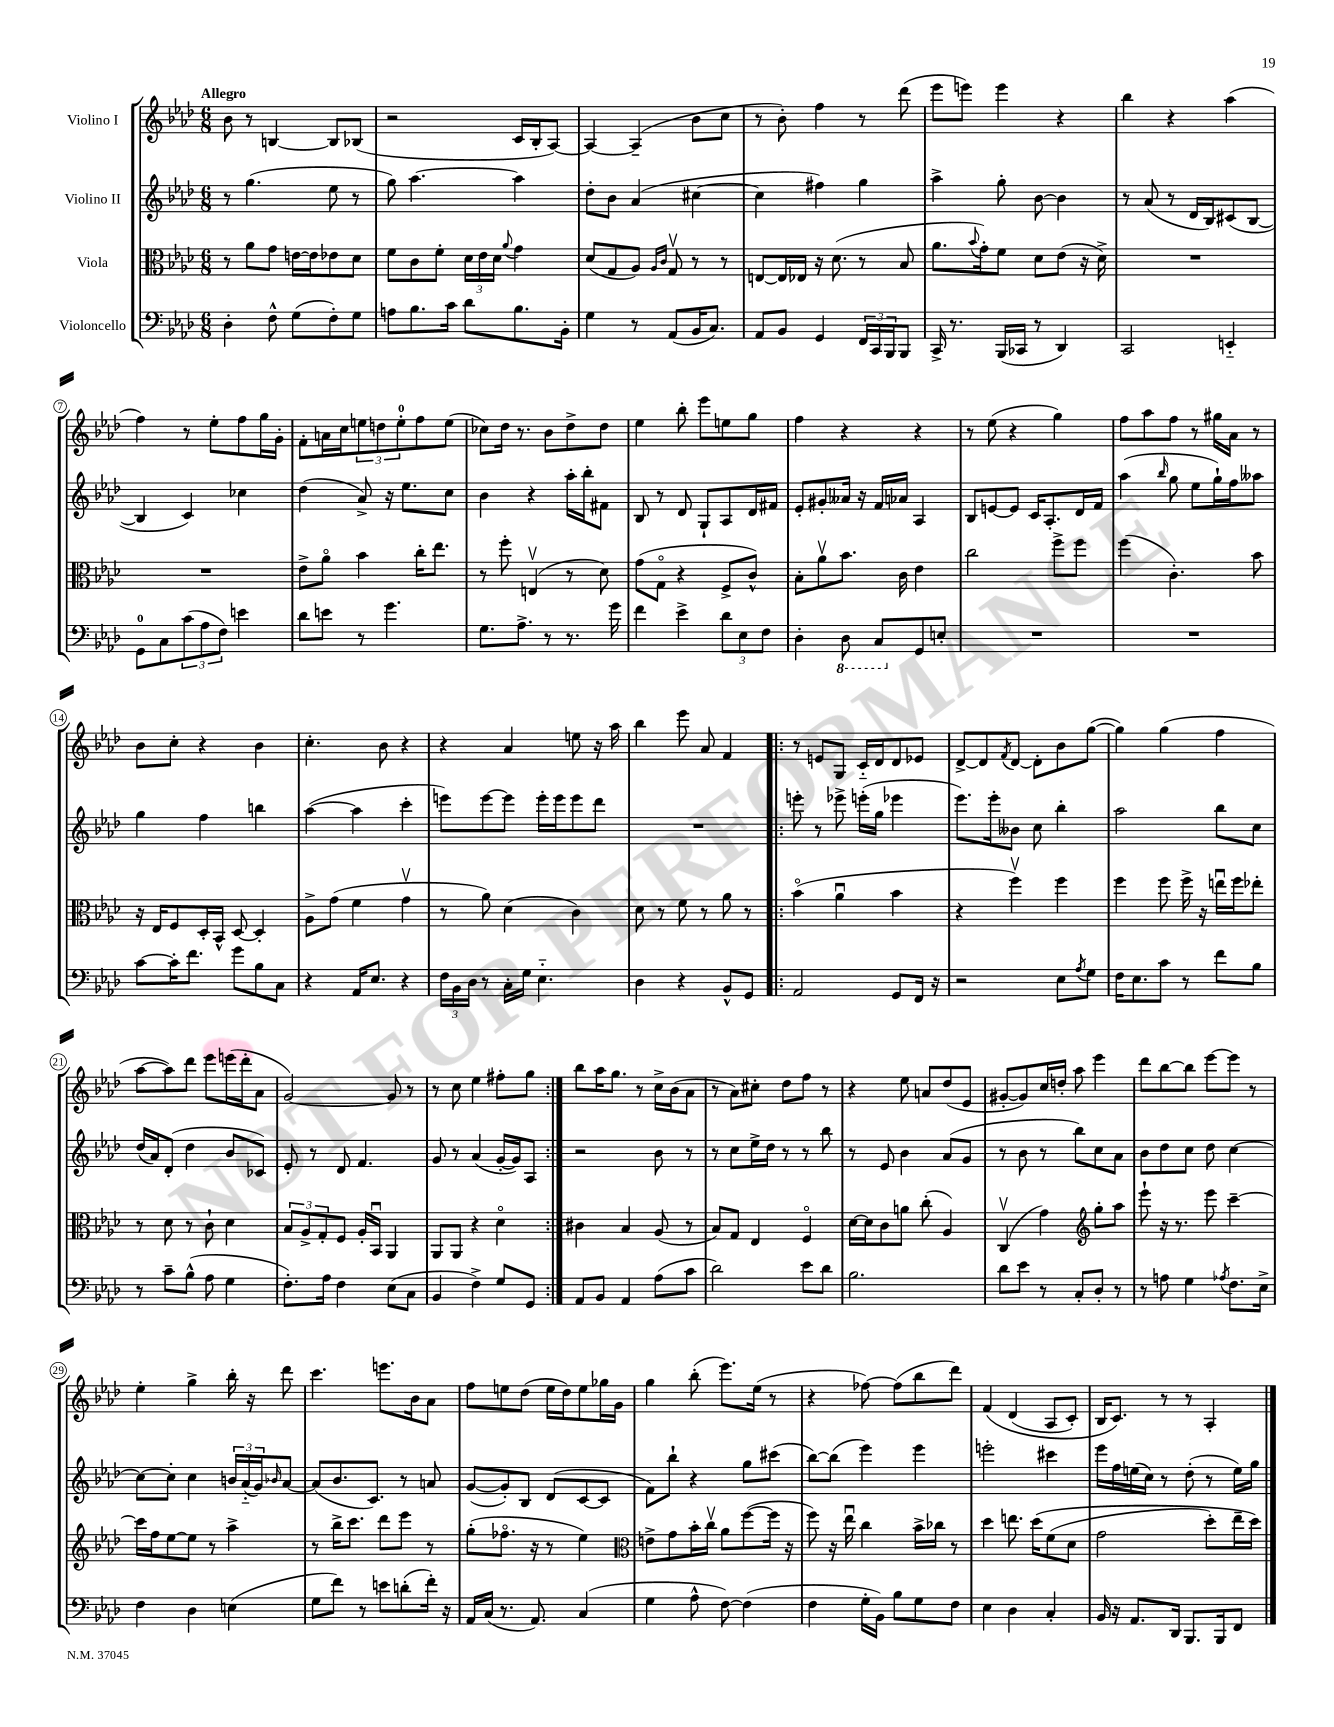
<<
\new StaffGroup <<
\new Staff = "s0" \with { instrumentName = "Violino I" } {
    \clef treble \key aes \major \numericTimeSignature \time 6/8 \tempo "Allegro"
    bes'8 r8 b4~ b8 bes8( |
    r2 c'16 bes16-. aes8~) |
    aes4~ aes4--( bes'8 c''8 |
    r8 bes'8-.) f''4 r8 des'''8( |
    ees'''8 e'''8) e'''4 r4 |
    bes''4 r4 aes''4( |
    f''4) r8 ees''8-. f''8 g''16 g'16-. |
    f'8-. a'16 c''16 \tuplet 3/2 { e''8 d''8 e''8-0-. } f''8 e''8( |
    ces''8) des''16 r8. bes'8 des''8-> des''8 |
    ees''4 bes''8-. ees'''8 e''8 g''8 |
    f''4 r4 r4 |
    r8 ees''8( r4 g''4) |
    f''8 aes''8 f''8 r8 gis''16 aes'16 r8 |
    bes'8 c''8-. r4 bes'4 |
    c''4.-. bes'8 r4 |
    r4 aes'4 e''8 r16 aes''16 |
    bes''4 ees'''8 aes'8 f'4 |
    \repeat volta 2 { r8 e'8 g8 c'16-_ des'16 des'8 ees'8 |
    des'8~-> des'8 \acciaccatura { f'8 } des'8~ des'8-. bes'8 g''8~( |
    g''4) g''4( f''4 |
    aes''8~ aes''8) des'''8 ees'''8 e'''16( des'''16-. aes'8 |
    g'2~) g'8 r8 |
    r8 c''8 ees''4 fis''8-. g''8 | }
    bes''8 aes''16 g''8. r8 c''16-> bes'16( aes'8 |
    r8 aes'8) cis''8-. des''8 f''8 r8 |
    r4 ees''8 a'8 des''8( ees'8 |
    gis'8~-. gis'8) c''16 d''16-. aes''8 ees'''4 |
    des'''8 bes''8~ bes''8 ees'''8~ ees'''8 r8 |
    ees''4-. g''4-> bes''16-. r16 des'''8 |
    c'''4. e'''8. bes'16 aes'8 |
    f''8 e''8 des''8( e''16 des''16) e''8 ges''16 g'16 |
    g''4 bes''8-.( ees'''8.) ees''16( r8 |
    r4 fes''8~) fes''8( bes''8 des'''8) |
    f'4\( des'4( aes8 c'8-.) |
    bes16 c'8.\) r8 r8 aes4-. \bar "|." |
}
\new Staff = "s1" \with { instrumentName = "Violino II" } {
    \clef treble \key aes \major \numericTimeSignature \time 6/8
    r8 g''4.( ees''8 r8 |
    g''8) aes''4.~ aes''4 |
    des''8-. bes'8 aes'4( cis''4~ |
    cis''4 fis''4) g''4 |
    aes''4-> g''8-. bes'8~ bes'4 |
    r8 aes'8( r8 des'16 bes16) cis'8( bes8~ |
    bes4 c'4) ces''4 |
    des''4( aes'8->) r16 ees''8. c''8 |
    bes'4 r4 aes''16-. bes''16-. fis'8 |
    bes8 r8 des'8 g8-! aes8 des'16 fis'16 |
    ees'8-. gis'8-. aeses'16 r16 f'16 aes'16 aes4 |
    bes8 e'8~ e'8 c'16 aes8.-. des'16 f'16 |
    aes''4( \grace { bes''16 } g''8 ees''8 g''16-!) f''16 aeses''8 |
    g''4 f''4 b''4 |
    aes''4~( aes''4 c'''4-. |
    e'''8) e'''8~ e'''8 e'''16-. e'''16 e'''8 des'''8 |
    R2. |
    \repeat volta 2 { e'''8-. r8 ees'''8-> e'''16-.( g''16 ees'''4 |
    ees'''8.) ees'''16-. beses'8 c''8 bes''4-. |
    aes''2 bes''8 c''8 |
    des''16( aes'16) des'8-.( des''4 bes'8 ces'8) |
    ees'8-. r8 des'8 f'4. |
    g'8 r8 aes'4( g'16~-. g'16) aes8 | }
    r2 bes'8 r8 |
    r8 c''8 ees''16-> des''16 r8 r8 bes''8 |
    r8 ees'8 bes'4 aes'8( g'8 |
    r8 bes'8 r8 bes''8) c''8 aes'8 |
    bes'8 des''8 c''8 des''8 c''4~ |
    c''8~ c''8-. c''4 \tuplet 3/2 { b'16 aes'16-_( g'16) } \grace { bes'16 } aes'8~ |
    aes'8( bes'8. c'8.) r8 a'8 |
    g'8~( g'8-.) bes8 des'8( c'8~ c'8 |
    f'8) bes''8-! r4 g''8 cis'''8( |
    bes''8~) bes''8( ees'''4) ees'''4 |
    e'''2-. cis'''4 |
    ees'''16 f''16 e''16( c''16) r8 des''8-.( r8 e''16) g''16 \bar "|." |
}
\new Staff = "s2" \with { instrumentName = "Viola" } {
    \clef alto \key aes \major \numericTimeSignature \time 6/8
    r8 aes'8 g'8 e'16~ e'16 ees'8 des'8 |
    f'8 c'8 f'8-. \tuplet 3/2 { des'16 ees'16 des'16 } \appoggiatura { aes'8 } g'4 |
    des'8( g8 aes8) \grace { aes16 c'16 } g8\upbow r8 r8 |
    e8~ e16 ees16 r16 des'8.( r8 bes8 |
    aes'8. \appoggiatura { bes'8 } g'16-.) f'8 des'8 ees'8( r16 des'16->) |
    R2. |
    R2. |
    ees'8-> aes'8\flageolet bes'4 c''16-. ees''8. |
    r8 f''8-. e4\upbow( r8 des'8) |
    g'8( g8\flageolet r4 f8-> c'8-^) |
    bes8-. aes'8\upbow bes'8. c'16 ees'4 |
    c''2 f''8-> f''8 |
    f''4( c'4.-.) bes'8 |
    r16 ees16 f8 des16-. bes,16-^ des8~ des4-. |
    aes8-> g'8( f'4 g'4\upbow |
    r8 aes'8) des'4( c'4) |
    des'8 r8 f'8 r8 aes'8 r8 |
    \repeat volta 2 { bes'4\flageolet( aes'4\downbow bes'4 |
    r4 f''4\upbow) f''4 |
    f''4 f''8 f''16-> r16 e''16\downbow f''16 ees''8-. |
    r8 des'8 r8 c'8-! des'4 |
    \tuplet 3/2 { bes8 aes8-> g8-. } f8 aes16-. bes,16\downbow aes,4 |
    aes,8 aes,8 r4 des'4\flageolet | }
    cis'4 bes4 aes8( r8 |
    bes8) g8 ees4 f4\flageolet |
    des'16~ des'16 c'8 a'8 c''8-.( aes4) |
    c4\upbow( g'4) \clef treble g''8-. aes''8 |
    ees'''8-! r16 r8. ees'''8 c'''4~-- |
    c'''16 f''16 ees''8~ ees''8 r8 aes''4-> |
    r8 bes''16-> c'''8. des'''8 ees'''8 r8 |
    g''8-.( fes''8.\flageolet r16 r8 ees''4) |
    \clef alto e'8-> g'8 bes'16-. c''16\upbow aes'8 f''8~( f''16 r16 |
    f''8) r16 ees''16\downbow c''4 bes'16-> ces''16 r8 |
    des''4 e''8. des''16\( f'8( des'8 |
    g'2 des''8-.) ees''16-- des''16\) \bar "|." |
}
\new Staff = "s3" \with { instrumentName = "Violoncello" } {
    \clef bass \key aes \major \numericTimeSignature \time 6/8
    des4-. f8-^ g8( f8-.) g8 |
    a8 bes8. c'16 des'8 bes8. bes,16-. |
    g4 r8 aes,8( bes,16 c8.) |
    aes,8 bes,8 g,4 \tuplet 3/2 { f,16 c,16 bes,,16 } bes,,8 |
    c,16-> r8. bes,,16( ces,16 r8 des,4) |
    c,2 e,4-_ |
    g,8-0 c8 \tuplet 3/2 { c'8( aes8 f8) } e'4 |
    des'8 e'8 r8 g'4. |
    g8. aes8.-> r8 r8. g'16 |
    f'4 ees'4-> \tuplet 3/2 { des'8 ees8 f8 } |
    des4-. \ottava #-1 des,8 c,8 \ottava #0 g,8 e8-. |
    R2. |
    R2. |
    c'8~ c'16-. f'8. g'8 bes8 c8 |
    r4 aes,16 ees8. r4 |
    \tuplet 3/2 { f16 bes,16 des16 } r8 c16-. g16 ees4.-_ |
    des4 r4 bes,8-^ g,8 |
    \repeat volta 2 { aes,2 g,8 f,16 r16 |
    r2 ees8 \acciaccatura { aes8 } g8 |
    f16 ees8. c'8 r8 f'8 bes8 |
    r8 c'8-- bes8-^( aes8 g4 |
    f8.-.) aes16 f4 ees8( c8 |
    bes,4 f4->) g8 g,8 | }
    aes,8 bes,8 aes,4 aes8( c'8 |
    des'2) ees'8 des'8 |
    bes2. |
    des'8 ees'8 r8 c8-. des8-. r8 |
    r8 a8 g4 \acciaccatura { aes8 } f8. ees16-> |
    f4 des4 e4( |
    g8 f'8) r8 e'8 d'8-.( f'16-.) r16 |
    aes,16 c16( r8. aes,8.) c4( |
    g4 aes8-^ f8~) f4( |
    f4 g16-. bes,16) bes8 g8 f8 |
    ees4 des4 c4-. |
    bes,16 r16 aes,8. des,16 bes,,8. bes,,16 f,8 \bar "|." |
}
>>
>>
\layout { \context { \Score \override BarNumber.stencil = #(make-stencil-circler 0.1 0.3 ly:text-interface::print) } }
